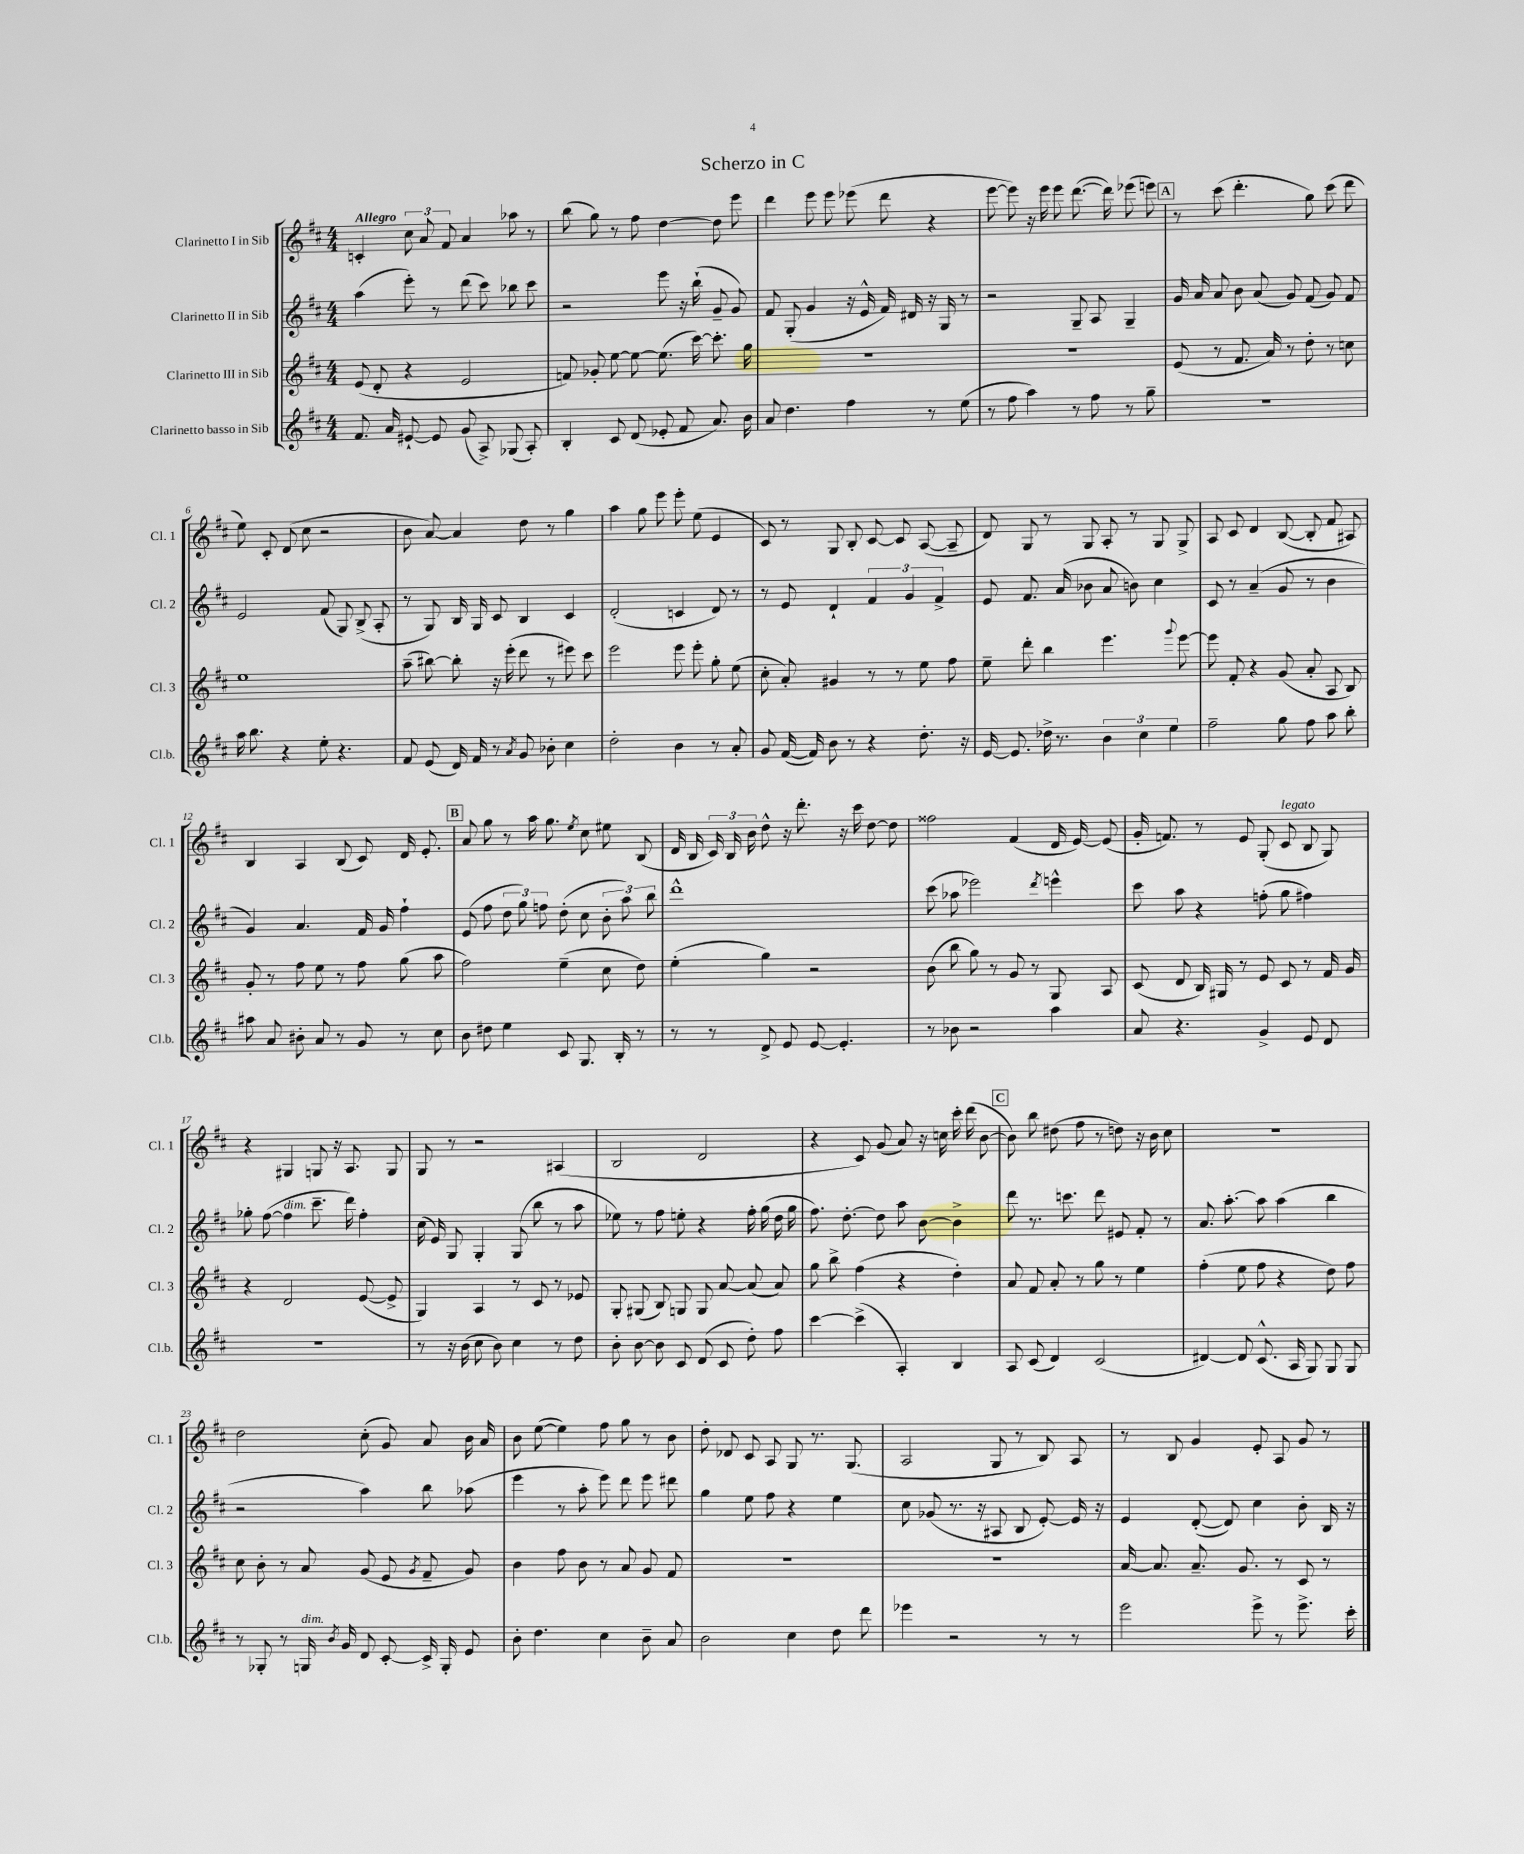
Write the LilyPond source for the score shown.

\header { title = "Scherzo in C" }
<<
\new StaffGroup <<
\new Staff = "s0" \with { instrumentName = "Clarinetto I in Sib" shortInstrumentName = "Cl. 1" } {
    \clef treble \key d \major \numericTimeSignature \time 4/4 \tempo "Allegro"
    \autoBeamOff c'4-. \tuplet 3/2 { cis''8 a'8 fis'8 } a'4 aes''8 r8 |
    b''8( g''8) r8 fis''8 d''4~ d''8 e'''8 |
    d'''4 e'''8 e'''8 ees'''8( d'''8 r4 |
    e'''8~ e'''8) r16 e'''16 e'''8 d'''8.~( d'''16) ees'''8( e'''8) |
    \mark \markup { \box "A" } r8 cis'''8( d'''4.-. g''8) cis'''8( d'''8 |
    e''8) cis'8-. d'8( cis''8 r2 |
    b'8 a'8~) a'4 d''8 r8 g''4 |
    a''4 g''8 e'''8 e'''8-. e''8( e'4 |
    cis'8) r8 g8 b8-. cis'8~ cis'8 a8~( a8-- |
    d'8) g8 r8 g8 a8-. r8 g8 g8-> |
    a8 cis'8 d'4 b8~( b8-. fis'8 ais8) |
    b4 a4 b8( cis'8) d'16 e'8.-. |
    \mark \markup { \box "B" } a'8 g''8 r8 a''16 g''8. \acciaccatura { e''8 } cis''8 eis''8 b8( |
    d'16 b16 \tuplet 3/2 { cis'16) b16 b'16 } d''8-^ r16 d'''8.-. r16 cis'''16 d''8~ d''8 |
    fisis''2 fis'4( d'16 e'16~) e'8( |
    g'16-. f'8.) r8 e'8 g8-.( cis'8^\markup { \italic "legato" } b8 g8) |
    r4 gis4 g8 r16 a8. g8 |
    g8 r8 r2 ais4( |
    b2 d'2 |
    r4 cis'8) g'8( a'8) r16 c''16 cis'''16-. d'''16( b'8~ |
    \mark \markup { \box "C" } b'8) b''8 dis''8( fis''8 r8 d''8) r16 b'16 cis''8 |
    R1 |
    d''2 cis''8-.( g'8) a'8 b'16 a'16 |
    b'8 e''8~( e''4) fis''8 g''8 r8 b'8 |
    d''8-. des'8 cis'8 a8 g8 r8. g8.( |
    a2 g8 r8 b8) a8 |
    r8 b8 g'4 e'8-. a8 g'8 r8 \bar "|." |
}
\new Staff = "s1" \with { instrumentName = "Clarinetto II in Sib" shortInstrumentName = "Cl. 2" } {
    \clef treble \key d \major \numericTimeSignature \time 4/4
    \autoBeamOff a''4( e'''8-.) r8 d'''8( cis'''8) bes''8 cis'''8 |
    r2 e'''8 r16 b''16-!( g'8-- g'8) |
    fis'8 g8-.( g'4 r16 e'16-^ fis'16) dis'16 r16 g16 r8 |
    r2 g8-- a8 g4-- |
    \mark \markup { \box "A" } g'16 a'16 a'8 b'8 a'8( g'8) fis'8( g'8) fis'8 |
    e'2 fis'8( g8) b8->( a8-. |
    r8 g8) b16 g16 cis'8 b4 cis'4 |
    d'2-.( c'4 d'8) r8 |
    r8 e'8 d'4-! \tuplet 3/2 { fis'4 g'4 fis'4-> } |
    e'8 fis'8. a'16( bes'8 a'8 b'8) cis''4 |
    cis'8 r8 a'4--( g'8 r8 b'4 |
    g'4) a'4. fis'16 g'16 fis''4-! |
    \mark \markup { \box "B" } e'8( fis''8 \tuplet 3/2 { d''8 g''8) f''8 } d''8-.( cis''8 \tuplet 3/2 { b'8-. a''8) b''8 } |
    d'''1-^ |
    cis'''8( aes''8 ees'''2) \acciaccatura { d'''8 } e'''4-^ |
    cis'''8 a''8 r4 f''8-.( g''8 fis''4) |
    ges''8-. fis''8~( fis''4^\markup { \italic "dim." } cis'''8.-- d'''16) fis''4-. |
    cis''16( e'16) g8 g4-. g8( b''8 r8 a''8 |
    ees''8) r8 fis''8 e''8-. r4 fis''16-. g''16( d''16 g''16 |
    fis''8.) d''8.~-. d''8 a''8 b'8~ b'4-> |
    \mark \markup { \box "C" } d'''8 r8. c'''8. d'''8 eis'8 fis'8-. r8 |
    a'8. a''8.~-. a''8 a''4( b''4 |
    r2 a''4) b''8 aes''8( |
    e'''4 r8 a''8-. e'''8) d'''8 e'''8 dis'''8 |
    g''4 e''8 fis''8 r4 e''4 |
    cis''8 ges'8( r8. r16 ais8 b8 e'8~-.) e'16 r16 |
    e'4 d'8~-.( d'8) cis''4 b'8-. b16 r16 \bar "|." |
}
\new Staff = "s2" \with { instrumentName = "Clarinetto III in Sib" shortInstrumentName = "Cl. 3" } {
    \clef treble \key d \major \numericTimeSignature \time 4/4
    \autoBeamOff e'8( d'8-. r4 e'2 |
    f'8) ges'8-. e''8~ e''8~ e''8.( cis'''16~) cis'''8.-. g''16 |
    R1 |
    R1 |
    \mark \markup { \box "A" } e'8( r8 fis'8. a'16) r8 d''8-. r8 c''8 |
    e''1 |
    a''8--( bis''8~) bis''8-. r16 e'''16-.( d'''8 r8 eis'''8) cis'''8 |
    e'''2 e'''8 e'''8-. g''8-. e''8( |
    cis''8-. a'8-.) gis'4 r8 r8 e''8 fis''8 |
    e''8-- d'''8-. b''4 e'''4. \appoggiatura { g'''8 } e'''8~ |
    e'''8 fis'8-. r4 g'8( a'8-. a8 b8) |
    g'8-. r8 fis''8 e''8 r8 fis''8 g''8( a''8 |
    \mark \markup { \box "B" } fis''2) e''4--( cis''8 d''8) |
    e''4-.( g''4) r2 |
    b'8( b''8 g''8) r8 g'8 r8 g8 a8 |
    cis'8( d'8 b16) gis16 r8 e'8 cis'8 r8 fis'16 g'16 |
    r4 d'2 e'8~( e'8-> |
    g4) a4 r8 cis'8 r8 ees'8 |
    g8-. gis8( b8) g8 g8 a'8~ a'8( a'8) |
    g''8 b''8-> fis''4( r4 d''4-.) |
    \mark \markup { \box "C" } a'8 fis'8 a'8-. r8 g''8 r8 e''4 |
    fis''4-.( e''8 fis''8 r4 d''8) fis''8 |
    cis''8 b'8-. r8 a'8 g'8( e'8 \acciaccatura { g'8 } fis'8-- g'8) |
    b'4 fis''8 b'8 r8 a'8 g'8 fis'8 |
    R1 |
    R1 |
    a'16~ a'8. a'8.-- g'8. r8 cis'8 r8 \bar "|." |
}
\new Staff = "s3" \with { instrumentName = "Clarinetto basso in Sib" shortInstrumentName = "Cl.b." } {
    \clef treble \key d \major \numericTimeSignature \time 4/4
    \autoBeamOff fis'8. a'16 eis'8~-! eis'8 g'8( a8->) ges8( a8-.) |
    b4-. cis'8 d'8( ees'8-. fis'8 a'8.) b'16 |
    a'8 d''4. fis''4 r8 e''8( |
    r8 fis''8 a''4) r8 fis''8 r8 g''8-- |
    \mark \markup { \box "A" } R1 |
    a''16 b''8. r4 e''8-. r4. |
    fis'8 e'8( d'16) fis'16 r8 \acciaccatura { a'8 } g'8 bes'8-. cis''4 |
    d''2-. b'4 r8 a'8-. |
    g'8 fis'16~( fis'16) b'8 r8 r4 d''8.-. r16 |
    e'16~ e'8. des''16-> r8. \tuplet 3/2 { b'4 cis''4 e''4 } |
    fis''2-- g''8 fis''8 a''8 b''8-. |
    ais''8 a'8 bis'8-. a'8 r8 g'8 r8 cis''8 |
    \mark \markup { \box "B" } b'8 dis''8 e''4 cis'8 g8. b16-. r8 |
    r8 r8 d'8-> e'8 e'8~ e'4.-. |
    r8 bes'8 r2 a''4 |
    a'8 r4. g'4-> e'8 d'8 |
    R1 |
    r8 r16 b'16( cis''8 b'8) cis''4 r8 d''8 |
    b'8-. b'8~ b'8 cis'8 d'8( cis'8 d''8-.) fis''8 |
    cis'''4~ cis'''4->( a4-.) b4 |
    \mark \markup { \box "C" } a8 cis'8( d'4) cis'2( |
    dis'4~) dis'8 cis'8.-^( a16 g8) g8 g8 |
    r8 ges8-. r8 g16^\markup { \italic "dim." } \acciaccatura { b'8 } g'16 d'8 cis'8~-. cis'16-> g16-. e'8 |
    b'8-. d''4. cis''4 b'8-- a'8 |
    b'2 cis''4 d''8 d'''8 |
    ees'''4 r2 r8 r8 |
    e'''2 e'''8-> r8 e'''8.-> cis'''16-. \bar "|." |
}
>>
>>
